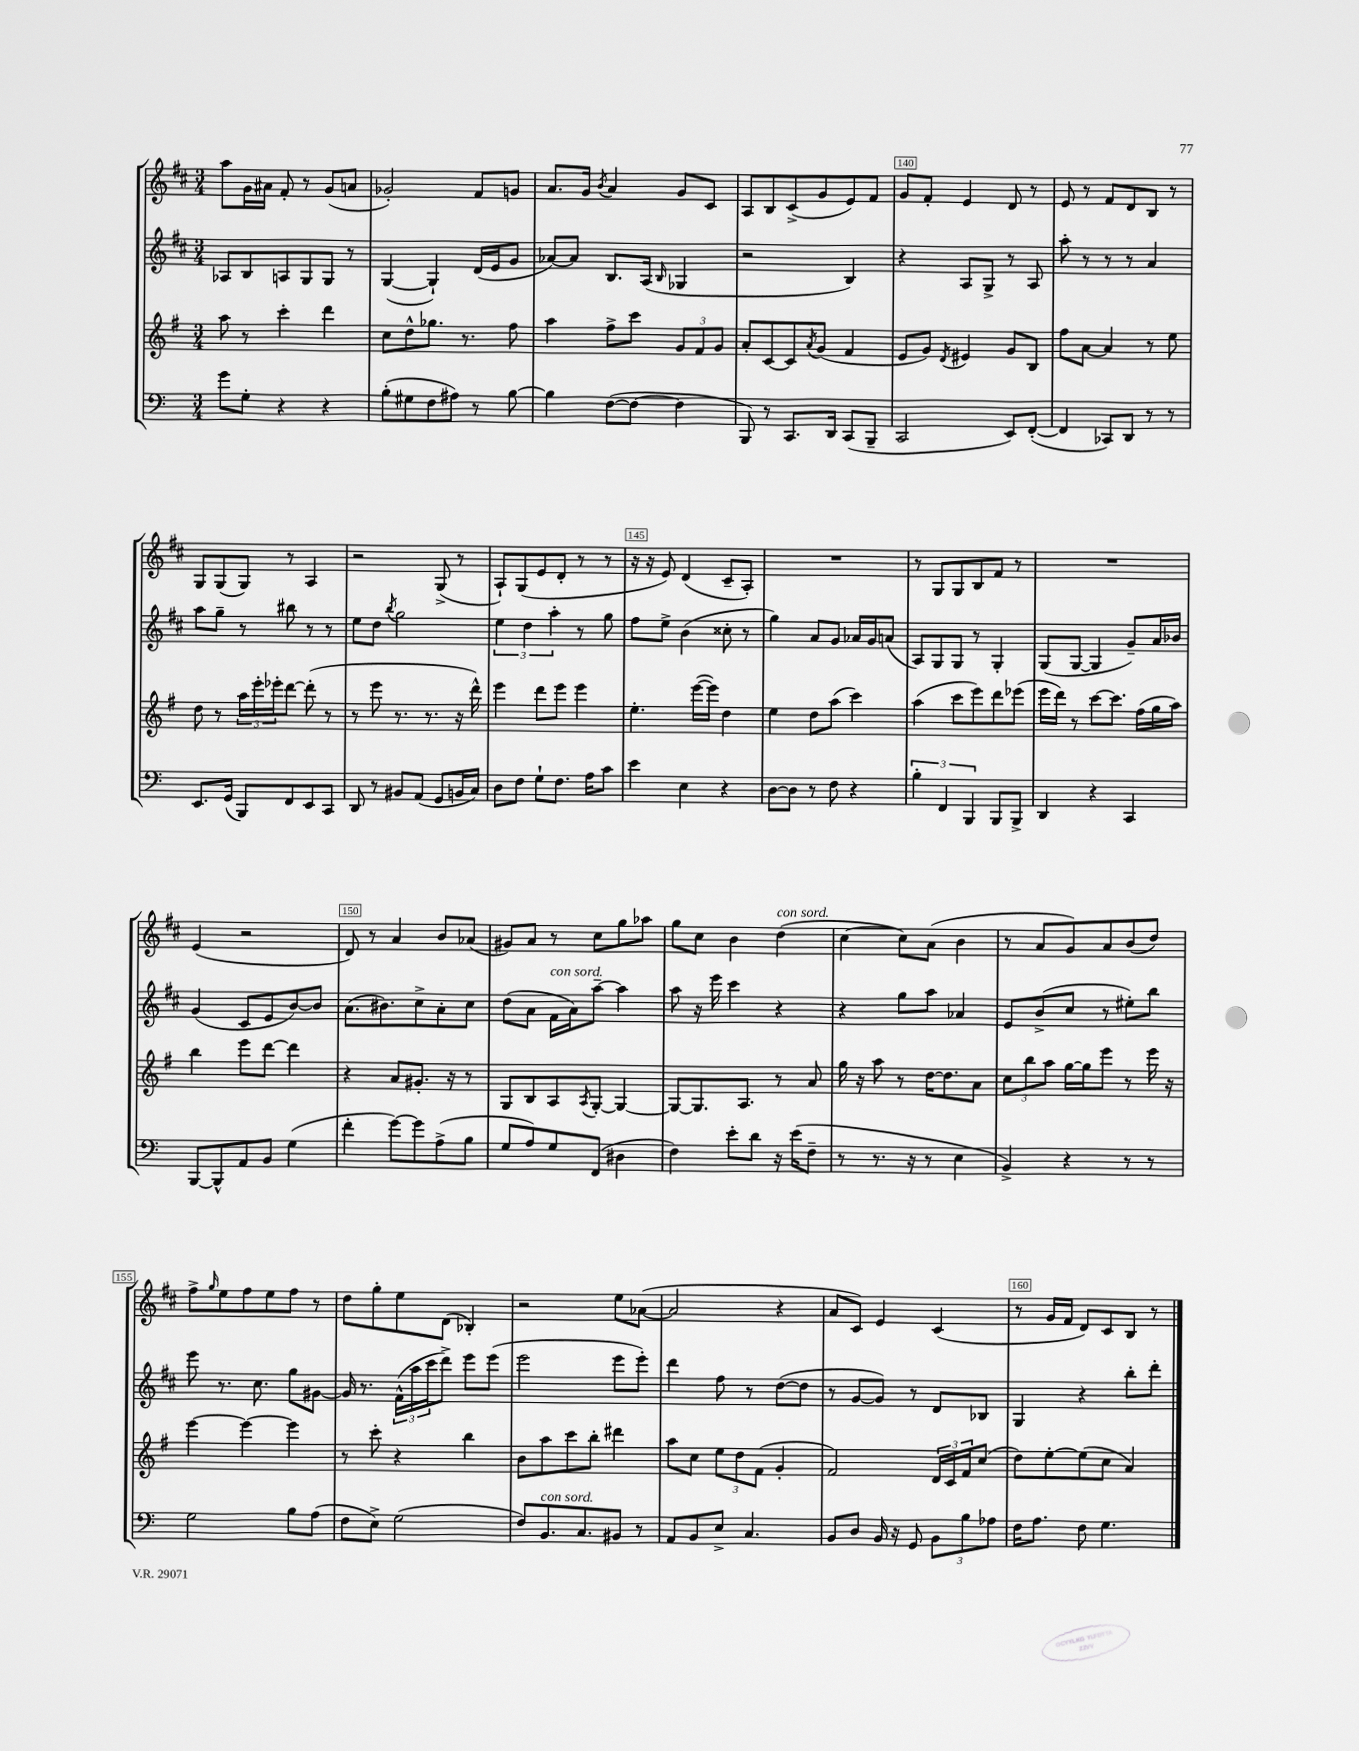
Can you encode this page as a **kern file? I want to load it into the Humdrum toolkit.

**kern	**kern	**kern	**kern
*part4	*part3	*part2	*part1
*staff4	*staff3	*staff2	*staff1
*clefF4	*clefG2	*clefG2	*clefG2
*k[]	*k[f#]	*k[f#c#]	*k[f#c#]
*M3/4	*M3/4	*M3/4	*M3/4
=136	=136	=136	=136
8g\L	8aa\	8A-X/L	8aa\L
8G'\J	8r	8B/	16g\L
.	.	.	16a#X\JJ
4r	4ccc'\	8An/	8f#'/
.	.	8G/	8r
4r	4ddd\	8G/J	(8g/L
.	.	8r	8an/J
=137	=137	=137	=137
(8B'\L	8cc\L	([4G/	2g-X'/)
8G#X\	8dd^^\	.	.
8F\	8.gg-X\J	4G`/])	.
8A#X\J)	.	.	.
.	8.r	.	.
8r	.	(16d/LL	8f#/L
.	.	16e/J	.
[8B\	8ff#\	8g/J	8gn/J
=138	=138	=138	=138
4B\]	4aa\	[8a-X/L)	8.a/L
.	.	8a-/J]	.
.	.	.	16g/Jk
.	.	.	8qb/
([8F\L	8ff#^\L	8.B/L	4a/
8F\J_	8ccc\J	.	.
.	.	(16A/Jk	.
.	.	16qqB/	.
4F\]	12g/L	4G-X/	8g/L
.	12f#/	.	.
.	.	.	8c#/J
.	12g/J	.	.
=139	=139	=139	=139
8BBB/)	8a'/L	2r	8A/L
8r	[8c/	.	8B/
8.CC/L	8c/]	.	(8c#^/
.	8qa/	.	.
.	(8g/J	.	8g/
16DD/Jk	.	.	.
(8CC/L	4f#/	4B/)	8e/)
8BBB~/J	.	.	8f#/J
=140	=140	=140	=140
2CC/	8e/L	4r	8g/L
.	8g/J)	.	8f#'/J
.	8qd/	.	.
.	4e#X/	8A/L	4e/
.	.	8G^/J	.
8EE/L)	8g/L	8r	8d/
([8FF'/J	8B/J	8A/	8r
=141	=141	=141	=141
4FF/]	8ff#\L	8aa'\	8e/
.	[8a\J	8r	8r
8CC-X/L)	4a/]	8r	8f#/L
8DD/J	.	8r	8d/
8r	8r	4a/	8B/J
8r	8ee\	.	8r
!!LO:LB:g=z
=142	=142	=142	=142
8.EE/L	8dd\	8aa\L	8G/L
.	8r	8gg~\J	(8G/
(16GG/Jk	.	.	.
8BBB/L)	24aa\LL	8r	8G/J)
.	24eee'\	.	.
.	24eee-X'\J	.	.
8FF/	[8ddd\J	8bb#X\	8r
8EE/	(8ddd'\]	8r	4A/
8CC/J	8r	8r	.
=143	=143	=143	=143
8DD/	8r	8ee\L	2r
8r	8eee\	8dd\J	.
.	.	8qbb/	.
8BB#X/L	8.r	2gg\	.
(8AA/J	.	.	.
.	8.r	.	.
8GG/L	.	.	(8G^/
16BBn/L	16r	.	8r
16C/JJ)	16ddd^^\)	.	.
=144	=144	=144	=144
8D\L	4eee\	6ee\	8A`/L)
8F\J	.	.	(8G/
.	.	6dd\	.
8G`\L	8ddd\L	.	8e/
.	.	6aa'\	.
8.F\J	8eee\J	.	8d'/J
.	4eee\	8r	8r
16A\KL	.	.	.
8c\J	.	8gg\	8r
=145	=145	=145	=145
4e\	4.ee'\	8ff#\L	16r
.	.	.	16r
.	.	8ee^\J	8e/)
4E\	.	(4b\	(4d/
.	([16eee\LL	.	.
.	16eee\JJ])	.	.
4r	4dd\	8cc##X'\	8c#~/L
.	.	8r	8A'/J)
=146	=146	=146	=146
[8D\L	4ee\	4gg\)	2.r
8D\J]	.	.	.
8r	8dd\L	8a/L	.
8F\	(8aa\J	8g/J	.
4r	4ccc\)	16a-X/LL	.
.	.	16g/J	.
.	.	(8an/J	.
=147	=147	=147	=147
6B'\	(4aa\	8A/L)	8r
.	.	8G/	8G/L
6FF/	.	.	.
.	8ccc\L	8G/J	8G/
6BBB/	.	.	.
.	8eee\)	8r	8B/
8BBB/L	8ddd\	4G'/	8f#/J
8BBB^/J	(8eee-X\J	.	8r
=148	=148	=148	=148
4DD/	16eee\LL	(8G/L	2.r
.	16ddd\JJ)	.	.
.	8r	[8G/J	.
4r	[8ccc\L	4G/]	.
.	8.ccc\J]	.	.
4CC/	.	8g~/L)	.
.	(16ff#\LL	.	.
.	16gg\	16a/L	.
.	16aa\JJ)	16b-X/JJ	.
!!LO:LB:g=z
=149	=149	=149	=149
[8BBB/L	4bb\	(4g/	(4e/
8BBB^^/]	.	.	.
8AA/	8eee\L	8c#/L	2r
8BB/J	[8ddd\J	8e/	.
(4G\	4ddd\]	[8b/)	.
.	.	8b/J]	.
=150	=150	=150	=150
4f'\	4r	(8.a\L	8d/)
.	.	.	8r
.	.	8.b#X\)	.
[8g\L)	8a/L	.	4a/
8g\]	8.g#X'/J	8cc#^\	.
(8A^\	.	8a'\	8b/L
.	16r	.	.
8B\J	8r	8cc#\J	(8a-X/J
=151	=151	=151	=151
8G/L	8G/L	(8dd\L	8g#X/L)
8A/)	8B/	8a\J	8a/J
!	!	!LO:TX:a:i:t=con sord.	!
8G/	8A/	16f#\LL	8r
.	.	16a\J)	.
.	8qA/	.	.
(8FF/J	[8G'/J	[8aa~\J	8cc#\L
4D#X\	4G/_	4aa\]	8gg\
.	.	.	8aa-X\J
=152	=152	=152	=152
4F\)	8G/L_	8aa\	8gg\L
.	8.G/]	16r	8cc#\J
.	.	16eee\	.
8e'\L	.	4ccc#\	4b\
.	8.A/J	.	.
8d\J	.	.	.
!	!	!	!LO:TX:a:i:t=con sord.
16r	8r	4r	(4dd\
(16e\KL	.	.	.
8F~\J	8a/	.	.
=153	=153	=153	=153
8r	16gg\	4r	[4cc#\
.	16r	.	.
8.r	8aa\	.	.
.	8r	8gg\L	8cc#\L])
16r	.	.	.
8r	[16dd\KL	8aa\J	(8a\J
.	8.dd\]	.	.
4E\	.	4a-X/	4b\
.	8a\J	.	.
=154	=154	=154	=154
4BB^/)	12cc\L	8e/L	8r
.	12bb\	.	.
.	.	(8b^/	8a/L
.	12aa\J	.	.
4r	[16gg\LL	8cc#/J	8g/)
.	16gg\J]	.	.
.	8eee\J	8r	8a/
8r	8r	8ee#X'\L)	(8b/
8r	16eee\	8bb\J	8dd/J)
.	16r	.	.
!!LO:LB:g=z
=155	=155	=155	=155
2G\	[4eee\	8eee\	8ff#^\L
.	.	.	16qqgg/
.	.	8.r	8ee\
.	4eee\_	.	8ff#\
.	.	8.cc#\	.
.	.	.	8ee\
8B\L	4eee\]	8gg\L	8ff#\J
(8A\J	.	[8g#X\J	8r
=156	=156	=156	=156
8F\L	8r	16g#/]	8dd\L
.	.	8.r	.
8E^\J)	8ccc'\	.	8gg'\
(2G\	4r	(24f#^^\LL	8ee\
.	.	24aa\	.
.	.	24ccc#\J	.
.	.	8ddd^\J)	(8d\J
.	4bb\	8eee\L	4B-X'/)
.	.	(8eee\J	.
=157	=157	=157	=157
8F/L)	8b\L	2eee\	2r
!LO:TX:a:i:t=con sord.	!	!	!
8.BB/	8aa\	.	.
.	8ccc\	.	.
8.C/	.	.	.
.	8bb'\J	.	.
8BB#X/J	4ddd#X\	8eee\L	8ee\L
8r	.	8eee'\J)	([8a-X\J
=158	=158	=158	=158
8AA/L	8aa\L	4ddd\	2a-/]
8BB/	8cc\J	.	.
8E^/J	12ee\L	8ff#\	.
.	12dd\	.	.
4.C/	.	8r	.
.	(12f#\J	.	.
.	4g'/	([8dd\L	4r
.	.	8dd\J]	.
=159	=159	=159	=159
8BB/L	2f#/)	8r	8a/L
8D/J	.	[8g/L	8c#/J)
16BB/	.	8g/J])	4e/
16r	.	.	.
8GG/	.	8r	.
12BB\L	24d/LL	8d/L	(4c#/
.	24c/	.	.
12B\	24f#/J	.	.
.	(8cc/J	8B-X/J	.
12A-X\J	.	.	.
=160	=160	=160	=160
16F\KL	8dd\L)	4G/	8r
8.A\J	.	.	.
.	[8ee'\	.	16g/LL
.	.	.	16f#/JJ
8F\	(8ee\]	4r	8d/L)
4.G\	8cc\J	.	8c#/
.	4a/)	8bb'\L	8B/J
.	.	8ddd'\J	8r
==	==	==	==
*-	*-	*-	*-
